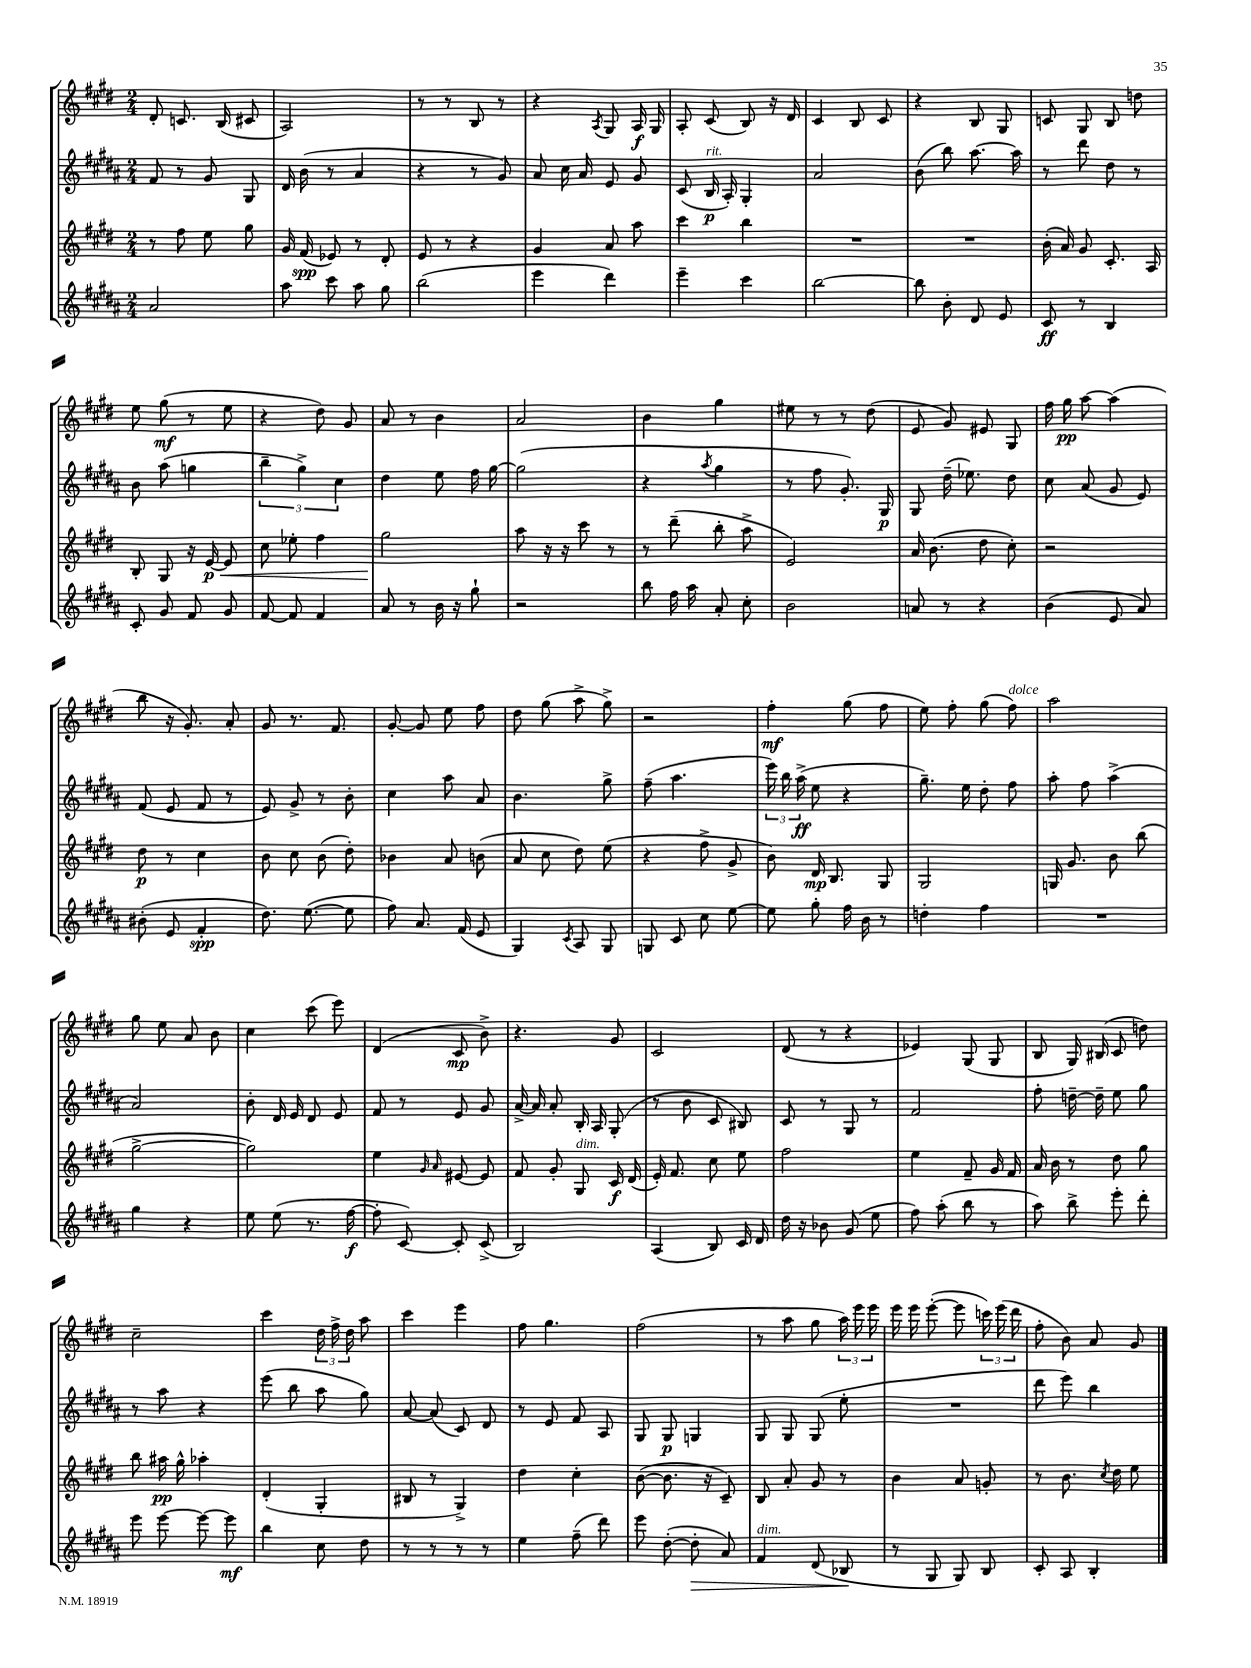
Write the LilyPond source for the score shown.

<<
\new StaffGroup <<
\new Staff = "s0" {
    \clef treble \key e \major \numericTimeSignature \time 2/4
    \autoBeamOff dis'8-. c'8. b16( cis'8 |
    a2) |
    r8 r8 b8 r8 |
    r4 \acciaccatura { a8 } gis8 a16\f gis16 |
    a8-. cis'8( b8) r16 dis'16 |
    cis'4 b8 cis'8 |
    r4 b8 gis8 |
    c'8 gis8 b8 d''8 |
    e''8 gis''8\mf( r8 e''8 |
    r4 dis''8) gis'8 |
    a'8 r8 b'4 |
    a'2 |
    b'4 gis''4 |
    eis''8 r8 r8 dis''8( |
    e'8 gis'8) eis'8 gis8 |
    fis''16 gis''16\pp a''8~ a''4( |
    b''8 r16 gis'8.-.) a'8-. |
    gis'8 r8. fis'8. |
    gis'8~-. gis'8 e''8 fis''8 |
    dis''8 gis''8( a''8-> gis''8->) |
    r2 |
    fis''4-.\mf gis''8( fis''8 |
    e''8) fis''8-. gis''8( fis''8^\markup { \italic "dolce" }) |
    a''2 |
    gis''8 e''8 a'8 b'8 |
    cis''4 cis'''8( e'''8) |
    dis'4( cis'8\mp b'8->) |
    r4. gis'8 |
    cis'2 |
    dis'8( r8 r4 |
    ees'4) gis8( gis8 |
    b8 gis16) bis16( cis'8 d''8) |
    cis''2-- |
    cis'''4 \tuplet 3/2 { dis''16 fis''16-> dis''16 } a''8 |
    cis'''4 e'''4 |
    fis''8 gis''4. |
    fis''2( |
    r8 a''8 gis''8 \tuplet 3/2 { a''16) e'''16 e'''16 } |
    e'''16 e'''16 e'''8~-.( e'''8 \tuplet 3/2 { c'''16) e'''16( dis'''16 } |
    fis''8-. b'8) a'8 gis'8 \bar "|." |
}
\new Staff = "s1" {
    \clef treble \key b \major \numericTimeSignature \time 2/4
    \autoBeamOff fis'8 r8 gis'8 gis8 |
    dis'16 b'16( r8 ais'4 |
    r4 r8 gis'8) |
    ais'8 cis''16 ais'16 e'8 gis'8 |
    cis'8( b16\p^\markup { \italic "rit." } ais16-.) gis4-. |
    ais'2 |
    b'8( b''8) ais''8.~ ais''16 |
    r8 dis'''8 dis''8 r8 |
    b'8 ais''8( g''4 |
    \tuplet 3/2 { b''4-- gis''4->) cis''4 } |
    dis''4 e''8 fis''16 gis''16~ |
    gis''2( |
    r4 \acciaccatura { ais''8 } gis''4 |
    r8 fis''8 gis'8.-.) gis16\p |
    gis8 dis''16--( ees''8.) dis''8 |
    cis''8 ais'8( gis'8 e'8) |
    fis'8( e'8 fis'8 r8 |
    e'8) gis'8-> r8 b'8-. |
    cis''4 ais''8 ais'8 |
    b'4. gis''8-> |
    fis''8--( ais''4. |
    \tuplet 3/2 { e'''16) b''16 ais''16->\ff( } e''8 r4 |
    gis''8.--) e''16 dis''8-. fis''8 |
    ais''8-. fis''8 ais''4->( |
    ais'2) |
    b'8-. dis'16 e'16 dis'8 e'8 |
    fis'8 r8 e'8 gis'8 |
    ais'16~-> ais'16 ais'8-. b16-. ais16 gis8-.( |
    r8 b'8 cis'8 bis8) |
    cis'8 r8 gis8 r8 |
    fis'2 |
    fis''8-. d''16~-- d''16-- e''8 gis''8 |
    r8 ais''8 r4 |
    e'''8( b''8 ais''8 gis''8) |
    ais'8~ ais'8( cis'8) dis'8 |
    r8 e'8 fis'8 ais8 |
    gis8 gis8\p g4 |
    gis8 gis8 gis8( e''8-. |
    R2 |
    dis'''8 e'''8) b''4 \bar "|." |
}
\new Staff = "s2" {
    \clef treble \key e \major \numericTimeSignature \time 2/4
    \autoBeamOff r8 fis''8 e''8 gis''8 |
    gis'16 fis'16\spp( ees'8) r8 dis'8-. |
    e'8 r8 r4 |
    gis'4 a'8 a''8 |
    cis'''4 b''4 |
    R2 |
    R2 |
    b'16-.( a'16) gis'8 cis'8.-. a16 |
    b8-. gis8 r16 e'16~\p\< e'8 |
    cis''8 ees''8-. fis''4 |
    gis''2\! |
    a''8 r16 r16 cis'''8 r8 |
    r8 dis'''8--( b''8-. a''8-> |
    e'2) |
    a'16 b'8.( dis''8 cis''8-.) |
    r2 |
    dis''8\p r8 cis''4 |
    b'8 cis''8 b'8( dis''8-.) |
    bes'4 a'8 b'8( |
    a'8 cis''8 dis''8) e''8( |
    r4 fis''8-> gis'8-> |
    b'8) dis'16\mp b8. gis8 |
    gis2 |
    g16 gis'8. b'8 b''8( |
    gis''2~-> |
    gis''2) |
    e''4 \grace { gis'16 a'16 } eis'8~ eis'8 |
    fis'8 gis'8-. gis8^\markup { \italic "dim." } cis'16\f dis'16( |
    e'16-.) fis'8. cis''8 e''8 |
    fis''2 |
    e''4 fis'8-- gis'16 fis'16 |
    a'16 b'16 r8 dis''8 gis''8 |
    b''8 ais''16\pp gis''16-^ aes''4-. |
    dis'4-.( gis4-. |
    bis8 r8 gis4->) |
    dis''4 cis''4-. |
    b'8~( b'8. r16 cis'8--) |
    b8 a'8-. gis'8 r8 |
    b'4 a'8 g'8-. |
    r8 b'8. \acciaccatura { cis''8 } dis''16 e''8 \bar "|." |
}
\new Staff = "s3" {
    \clef treble \key b \major \numericTimeSignature \time 2/4
    \autoBeamOff ais'2 |
    ais''8 cis'''8 ais''8 gis''8 |
    b''2( |
    e'''4 dis'''4) |
    e'''4-- cis'''4 |
    b''2~ |
    b''8 b'8-. dis'8 e'8 |
    cis'8\ff r8 b4 |
    cis'8-. gis'8 fis'8 gis'8 |
    fis'8~ fis'8 fis'4 |
    ais'8 r8 b'16 r16 gis''8-! |
    r2 |
    b''8 fis''16 ais''16 ais'8-. cis''8-. |
    b'2 |
    a'8 r8 r4 |
    b'4( e'8 ais'8) |
    bis'8-.( e'8 fis'4-.\spp |
    dis''8.) e''8.~( e''8 |
    fis''8) ais'8. fis'16( e'8 |
    gis4) \acciaccatura { cis'8 } ais8 gis8 |
    g8 cis'8 cis''8 e''8~ |
    e''8 gis''8-. fis''16 b'16 r8 |
    d''4-. fis''4 |
    R2 |
    gis''4 r4 |
    e''8 e''8( r8. fis''16~\f |
    fis''8-. cis'8~) cis'8-. cis'8->( |
    b2) |
    ais4( b8) cis'16 dis'16 |
    dis''16 r16 bes'8 gis'8( e''8 |
    fis''8) ais''8-.( b''8 r8 |
    ais''8) b''8-> e'''8-. dis'''8-. |
    e'''8 e'''8~ e'''8~ e'''8\mf |
    b''4 cis''8 dis''8 |
    r8 r8 r8 r8 |
    e''4 fis''8--( dis'''8) |
    e'''8 dis''8~-.( dis''8-.\> ais'8) |
    fis'4^\markup { \italic "dim." } dis'8( bes8\! |
    r8 gis8 gis8) b8 |
    cis'8-. ais8 b4-. \bar "|." |
}
>>
>>
\layout { \context { \Score \remove "Bar_number_engraver" } }
